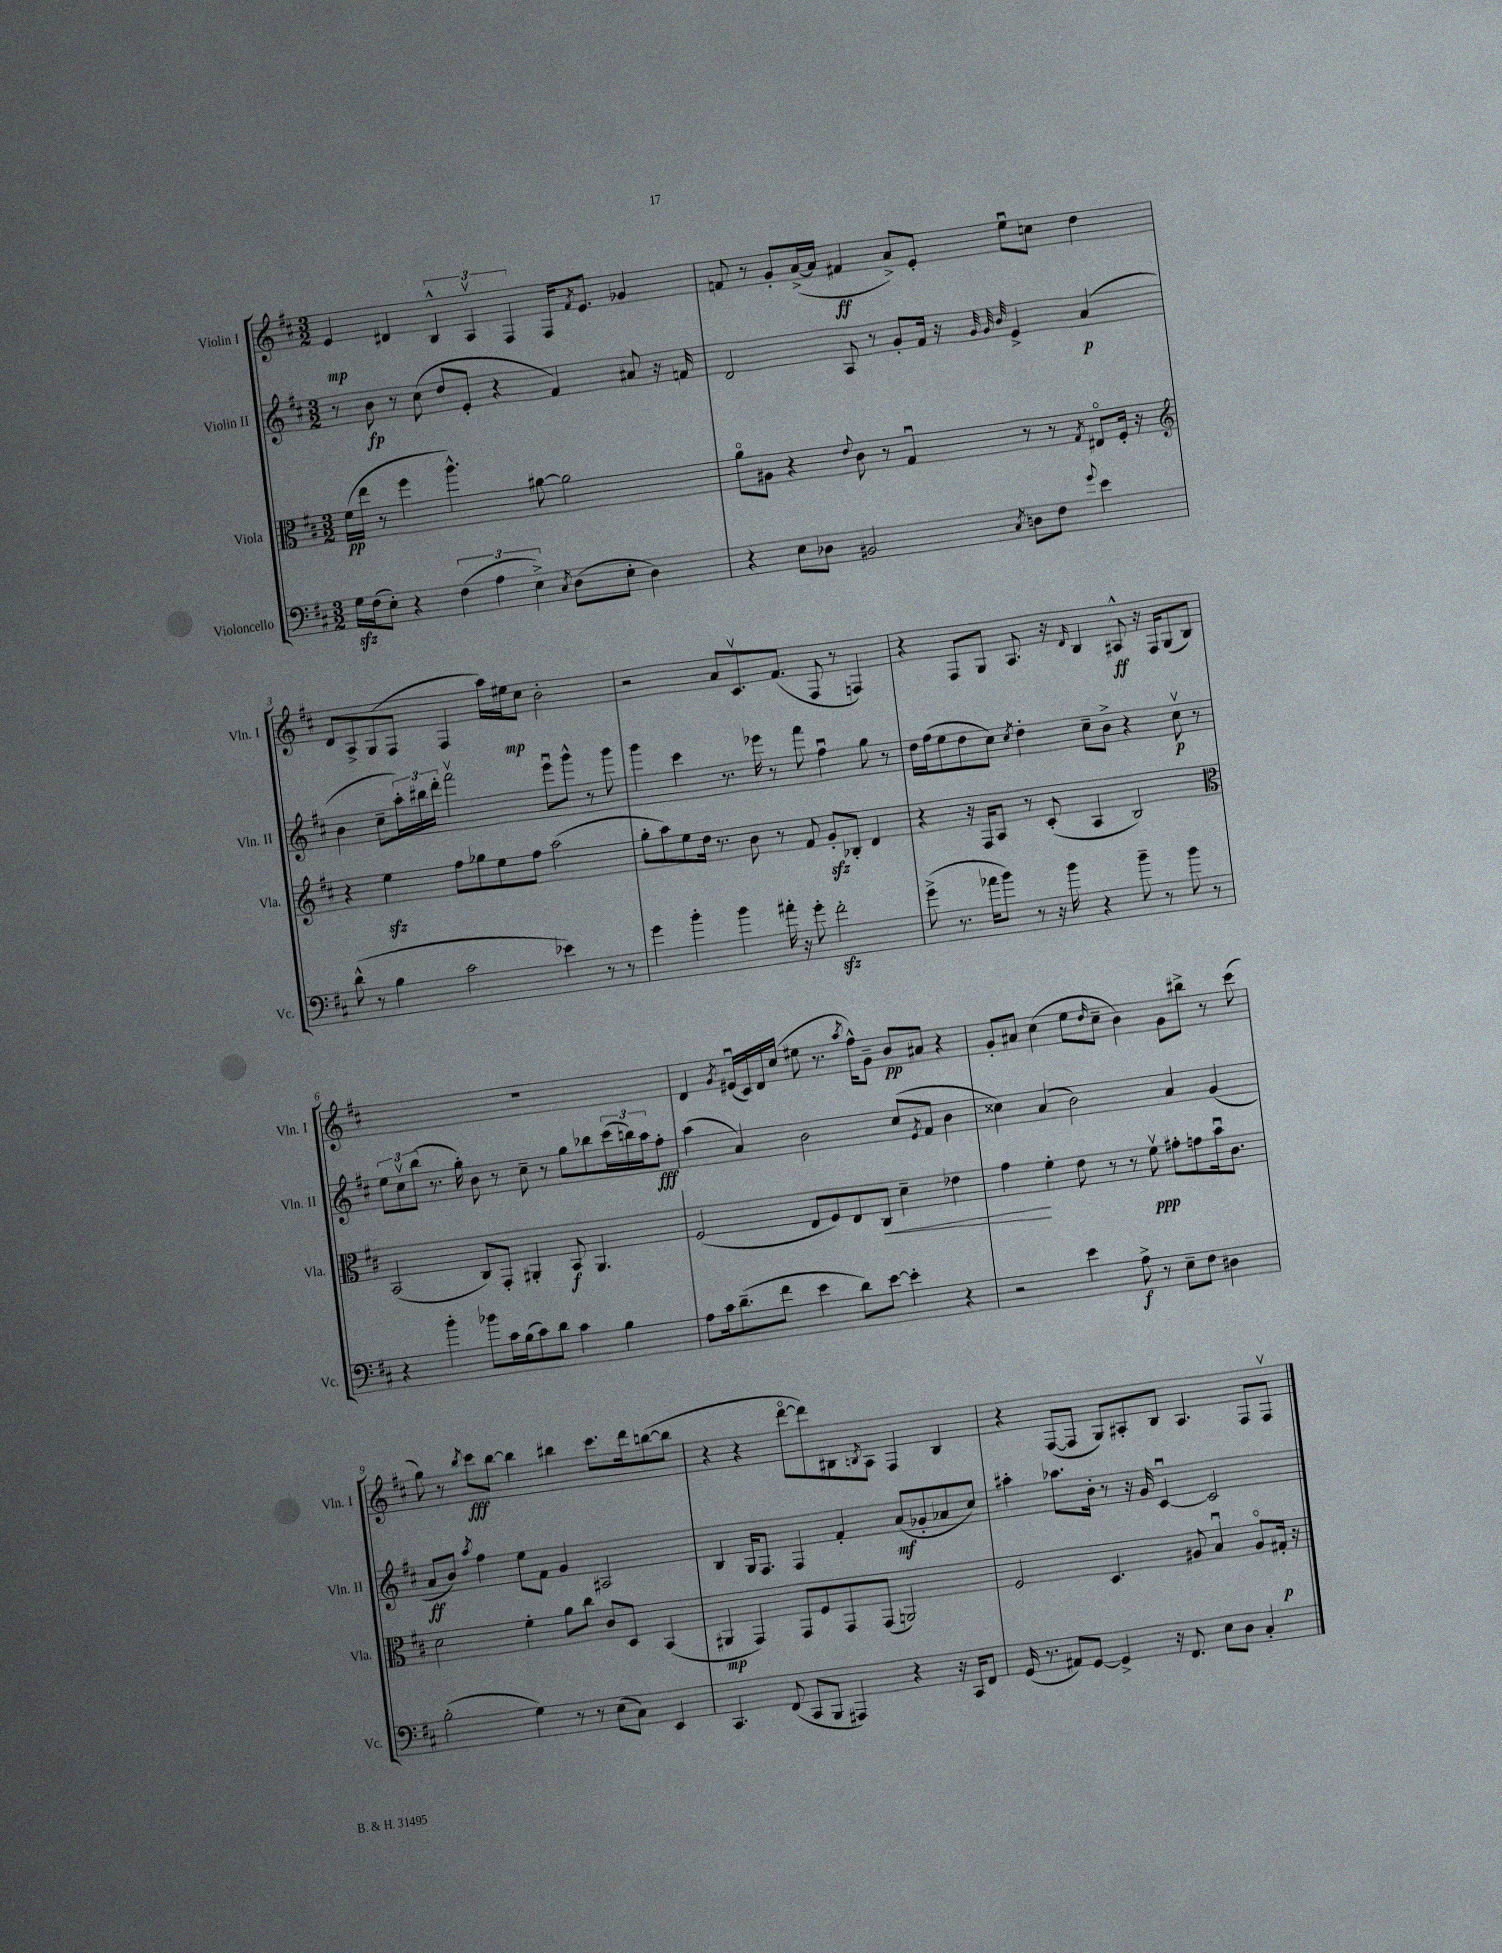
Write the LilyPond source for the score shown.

<<
\new StaffGroup <<
\new Staff = "s0" \with { instrumentName = "Violin I" shortInstrumentName = "Vln. I" } {
    \clef treble \key d \major \numericTimeSignature \time 3/2
    e'4\mp dis'4 \tuplet 3/2 { b4-^ a4\upbow fis4 } fis16 \acciaccatura { fis'8 } e'8. ges'4 |
    f'8 r8 g'8-. a'16~->( a'16 fis'4\ff a'8->) e'8-. e''8\downbow c''8 d''4 |
    d'8 a8-> g8( fis8 fis4 a''16) eis''16\mp cis''8 b'2-. |
    r2 a'8 cis'8.\upbow fis'8.( fis8 r8 f4) |
    r4 fis8 g8 a8. r16 \grace { d'16 } b4 ais8-^\ff r16 fis16 g8( b8) |
    R1. |
    d'4 \acciaccatura { g'8 } eis'16\downbow( cis'16) d'16 cis''16( eis''8 r8. \acciaccatura { a''8 } fis''16-^) g'8-- b'8\pp ais'8 r4 |
    g'8-. ais'8 cis''4( e''8 \grace { d''16 } cis''8-- b'4) g'8 bis''8-> r8 cis'''8( |
    g''8) r8 \acciaccatura { b''8 } cis'''8\fff b''8~ b''4 bis''4 cis'''8. d'''16 b''8~( b''8 |
    r4 r4 d'''8~\flageolet d'''8) bis8 \acciaccatura { b8 } a8 fis4 b4 |
    r4 fis8~( fis8 g8) ais8-. b8 ais4. fis8 fis8\upbow \bar "|." |
}
\new Staff = "s1" \with { instrumentName = "Violin II" shortInstrumentName = "Vln. II" } {
    \clef treble \key d \major \numericTimeSignature \time 3/2
    r8 b'8\fp r8 cis''8( d''8 e'8-. r4 fis'4) ais'8 r16 f'16 |
    d'2 a8 r8 g'8-. fis'16 r16 \grace { g'32 g'32 b'32 } e'4-> a'4\p( |
    b'4 cis''8-- \tuplet 3/2 { a''16-.) bis''16 d'''16-. } fis'''2\upbow e'''8\downbow g'''8-^ r8 g'''8 |
    g'''4 cis'''4 r8. ees'''16 r8 fis'''8 fis''4\downbow g''8 r8 |
    d''16 fis''16( e''8 d''8 cis''8) \acciaccatura { cis''8 } d''4-. cis''8-- b'8-> r4 cis''8\upbow\p r8 |
    \tuplet 3/2 { e''8 cis''8\upbow b''8( } r8. g''16-.) b'8 r8 cis''8-- r8 g''8 bes''8 \tuplet 3/2 { cis'''16( b''16) a''16 } fis''8-.\fff |
    a''4( a'4) b'2 cis''8( \acciaccatura { e'8 } fis'8 b'4 |
    cisis''4) a'4( b'2) a'4 g'4( |
    a'8\ff b'8) \acciaccatura { a''8 } fis''4 e''8 fis'8 g'4 ais2 |
    b4 g16 fis8. fis4 fis'4-. a'8\mf( ges'8-. aes'8 cis''8) |
    ais''4-. aes''8. b'16-. r8 r16 g'16 cis'4~\downbow cis'2 \bar "|." |
}
\new Staff = "s2" \with { instrumentName = "Viola" shortInstrumentName = "Vla." } {
    \clef alto \key d \major \numericTimeSignature \time 3/2
    fis'16\pp( e''16 r8 fis''4 a''4.-^) ais'8~ ais'2 |
    a'8\flageolet ais8 r4 \appoggiatura { e'8 } cis'8 r8 g4\downbow r8 r8 \acciaccatura { g8 } eis8\flageolet fis16-. r16 |
    \clef treble r4 e''4\sfz fis''8 ges''8 e''8 fis''8 a''2( |
    g''8-. a''8) e''8 d''16 r8. b'8 r8 fis'8 g'8-.\sfz bes8-. d'4 |
    r4 r16 fis16 a8 r8 cis'8-.( a4 b2) |
    \clef alto b,2( cis8) g,8-. ais,4-. b,8\f ais,4. |
    fis2( e8 fis8) e8 cis8\< d'4-- ees'4 |
    g'4\! fis'4-. e'8 r8 r8 fis'8\upbow\ppp gis'8-. g'8 b'16\downbow cis'8. |
    d'2 fis'4-. a'8 cis''8 cis'8 d8 b,4( |
    ais,4\mp g,4) g,8 fis8 g,8 g,8( a,2) |
    fis2 d4. ais8 b4\downbow ais8\flageolet gis16-.\p r16 \bar "|." |
}
\new Staff = "s3" \with { instrumentName = "Violoncello" shortInstrumentName = "Vc." } {
    \clef bass \key d \major \numericTimeSignature \time 3/2
    g16\sfz fis16( e8-.) r4 \tuplet 3/2 { fis4( a4 e4->) } \acciaccatura { cis8 } d8( e8-. d4) |
    r4 e8 des8 bis,2 \acciaccatura { cis8 } d8 fis8 \appoggiatura { g'8 } e'4 |
    d'8-^( r8 b4 cis'2 ees'4) r8 r8 |
    g'4 b'4-. b'4 ais'16-. r16 g'8-. fis'2-.\sfz |
    g'8->( r8. aes'16 b'8) r8 r16 b'16 r4 b'8-- r8 b'8 r8 |
    r4 b'4-. bes'8 cis'16 b16( cis'8) d'8 cis'4 b4 |
    a8 cis'16 d'8.--( fis'8 e'4 d'8) e'8~ e'4-. r4 |
    r2 e'4 a8->\f r8 e8-- fis8 dis4 |
    b2-.( g4) r8 r8 e8( cis8) e,4 |
    cis,4. fis,8( cis,8 b,,8 ais,,4) r4 r16 cis,16 fis,8 |
    g,16( r8. ais,8) g,8~ g,4-> r16 fis,8. e8 d8 cis4-. \bar "|." |
}
>>
>>
